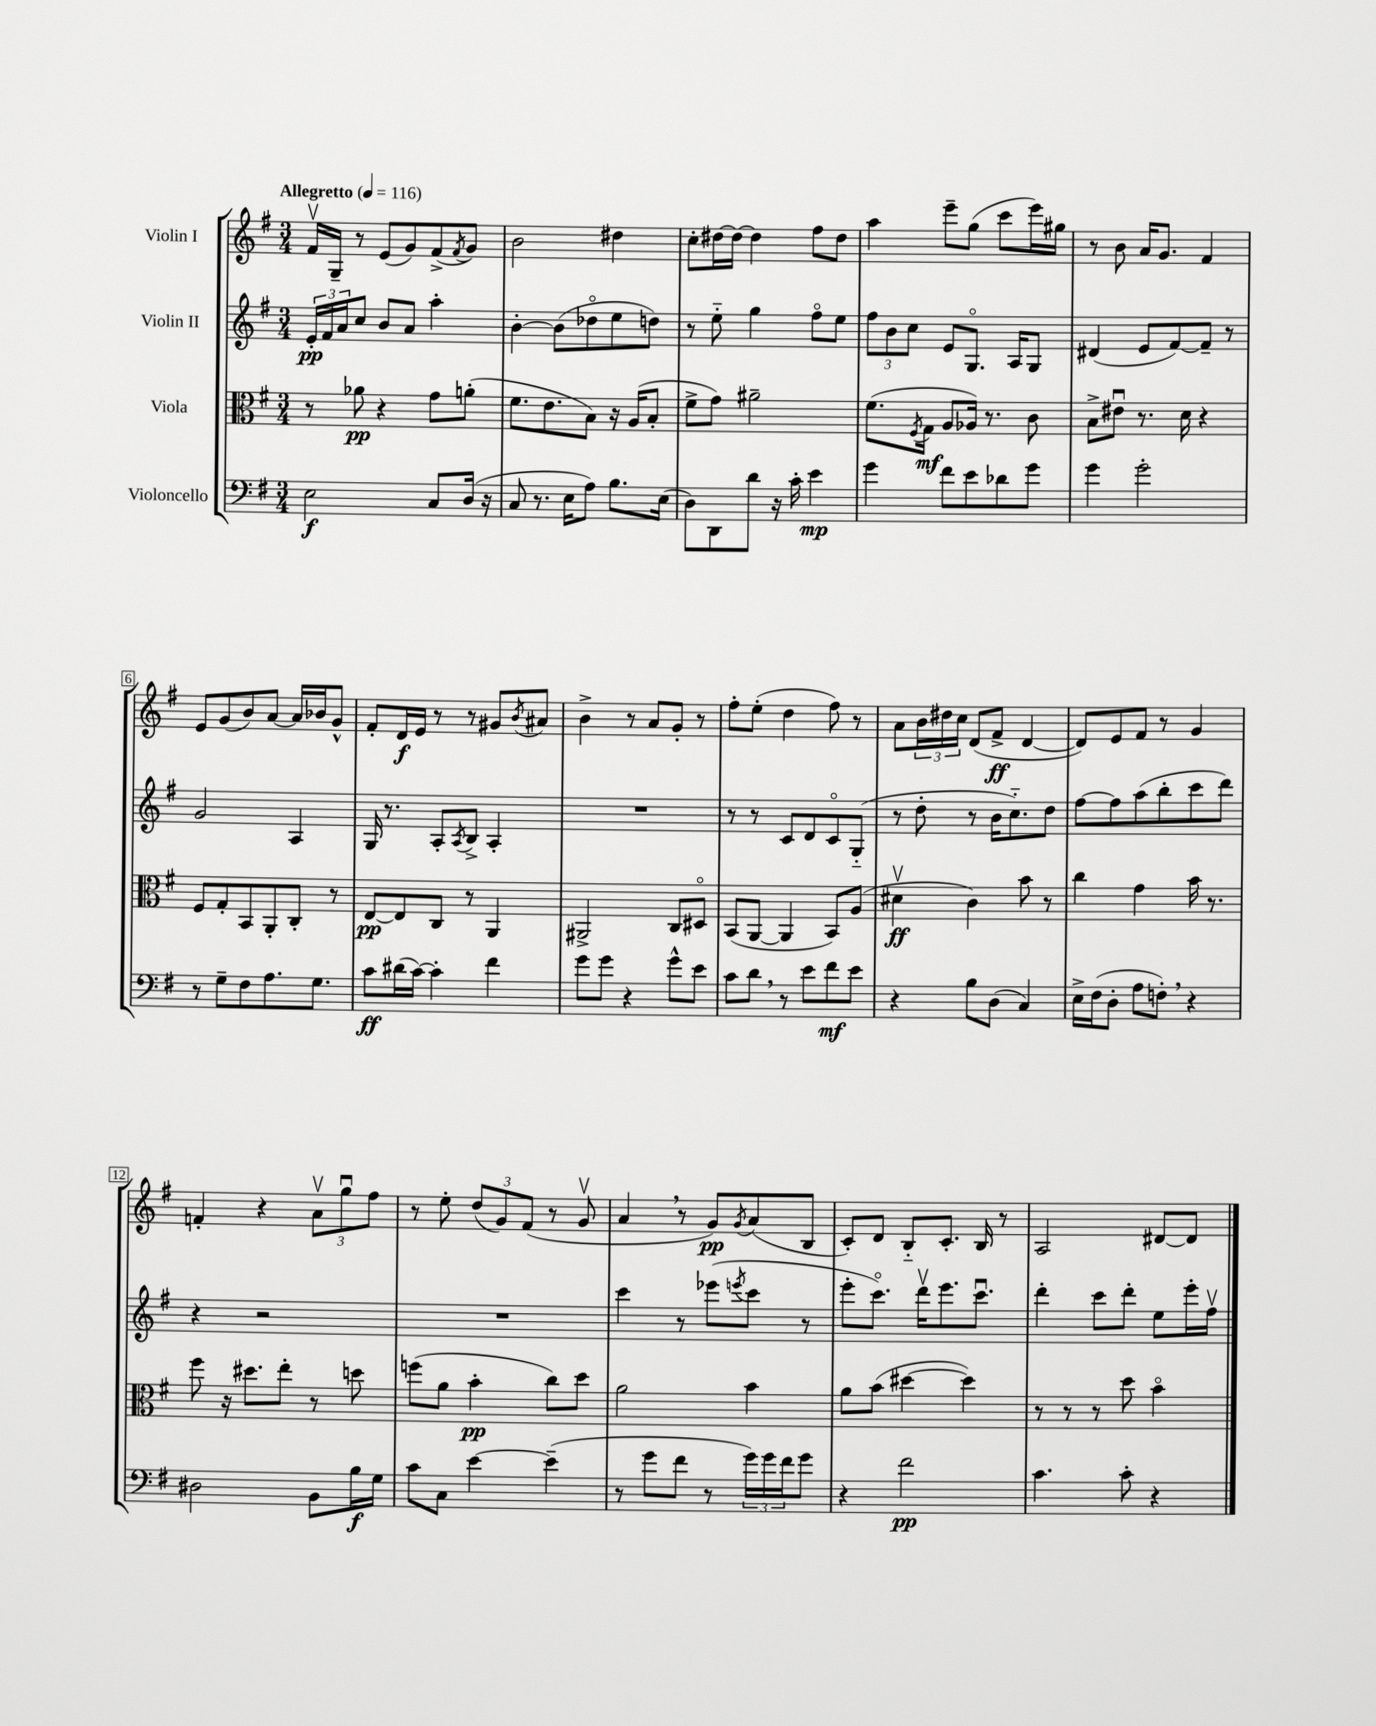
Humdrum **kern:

**kern	**kern	**kern	**kern
*staff4	*staff3	*staff2	*staff1
*clefF4	*clefC3	*clefG2	*clefG2
*k[f#]	*k[f#]	*k[f#]	*k[f#]
*M3/4	*M3/4	*M3/4	*M3/4
*MM116	*MM116	*MM116	*MM116
2E\	8r	24e'/LL	16f#v/LL
.	.	24f#/	.
.	.	.	16G~/JJ
.	.	24a/J	.
.	8a-\	8cc/J	8r
.	4r	8b/L	(8e/L
.	.	8a/J	8g/)
8C/L	8g\L	4aa'\	(8f#^/
.	.	.	8qf#/
(16D/Jk	(8a'\J	.	8g/J)
16r	.	.	.
=	=	=	=
8C/	8.f#\L	[4b'\	2b\
8.r	.	.	.
.	8.e\	.	.
.	.	(8b\]L	.
16E\LK	.	.	.
8A\J)	8B\J)	8dd-o\	.
8.B\L	16r	8ee\	4dd#\
.	(16A/LK	.	.
.	8B'/J	8dd\J)	.
(16E\Jk	.	.	.
=	=	=	=
8D\L)	8f#^\L	8r	8cc'\L
8DD\	8g\J)	8ee'~\	[16dd#\L
.	.	.	16dd#\_JJ
8d\J	2a#~\	4gg\	4dd#\]
16r	.	.	.
16c'\	.	.	.
4e\	.	8ff#o\L	8ff#\L
.	.	8ee\J	8dd#\J
=	=	=	=
4g\	(8.f#\L	12ff#\L	4aa\
.	.	12b\	.
.	.	12cc\J	.
.	8qF#/	.	.
.	16G\Jk	.	.
8f#\L	8A/L	8e/L	8eee~\L
8e\	16A-/Jk)	8.Go/J	(8gg\J
.	8.r	.	.
8d-\	.	.	8ccc\L
.	.	16A/LK	.
8g\J	8c\	8G/J	16eee\L)
.	.	.	16gg#\JJ
=	=	=	=
4g\	8B^\L	(4d#/	8r
.	8e#u\J	.	8b\
2g'\	8.r	8e/L	16a/LK
.	.	.	8.g/J
.	.	[8f#/)	.
.	16d\	.	.
.	4r	8f#~/]J	4f#/
.	.	8r	.
=	=	=	=
8r	8F#/L	2g/	8e/L
8G~\L	8G'/	.	(8g/
8F#\	8BB/	.	8b/)
8.A\	8AA'/	.	[8a/J
.	8C'/J	4A/	16a/]LL
8.G\J	.	.	16b-/J
.	8r	.	8g^^/J
=	=	=	=
8c\L	[8E/L	16G/	8f#'/L
.	.	8.r	.
(16d#\L	8E/]	.	16d/L
[16c\JJ)	.	.	16e/JJ
4c'\]	8C/J	8A'/L	8r
.	.	8qA/	.
.	8r	8B^/J	8r
4f#\	4AA/	4A'/	8g#/L
.	.	.	8qb/
.	.	.	8a#/J
=	=	=	=
8g\L	2AA#^/	2.r	4b^\
8g\J	.	.	.
4r	.	.	8r
.	.	.	8a/L
8g^^\L	8C/L	.	8g'/J
8e\J	8D#o/J	.	8r
=	=	=	=
8c\L	(8BB/L	8r	8ff#'\L
8d\J	[8AA/J	8r	(8ee'\J
8r	4AA/]	8c/L	4dd\
8e\L	.	8d/	.
8f#\	8BB/L)	8co/	8ff#\)
8e\J	(8A/J	(8G'~/J	8r
=	=	=	=
4r	4d#v\	8r	8a\L
.	.	8dd'\	24b\L
.	.	.	24dd#\
.	.	.	24cc\JJ
8B\L	4c\)	8r	(8d/L
(8D\J	.	16b\LK	8f#^/J
.	.	8.cc'~\)	.
4C/)	8b\	.	[4d/
.	8r	8dd\J	.
=	=	=	=
16E^\LL	4cc\	[8ff#\L	8d/]L)
(16F#\J	.	.	.
8D'\J	.	8ff#\]	8e/
8A\L	4g\	(8aa\	8f#/J
8F'\J)	.	8bb'\	8r
4r	16b\	8ccc\	4g/
.	8.r	.	.
.	.	8ddd\J)	.
=	=	=	=
2D#\	8ff#\	4r	4f'/
.	16r	.	.
.	8.dd#\L	.	.
.	.	2r	4r
.	8ee'\J	.	.
8BB\L	8r	.	12av\L
.	.	.	12ggu\
16B\L	8dd\	.	.
.	.	.	12ff#\J
16G\JJ	.	.	.
=	=	=	=
8c\L	(8ff\L	2.r	8r
8C\J	8a\J	.	8ee'\
[4e\	4b'\	.	(12dd/L
.	.	.	12g/)
.	.	.	(12f#/J
(4e~\]	8cc\L)	.	8r
.	8dd\J	.	8gv/
=	=	=	=
8r	2a\	4ccc\	4a/
8g\L	.	.	.
8f#\J	.	8r	8r
8r	.	(8eee-\L	8g/L)
.	.	8qeee/	8qg/
24g\LL)	4b\	8ccc\J	(8a/
24g\	.	.	.
24f#\J	.	.	.
8g\J	.	8r	8B/J
=	=	=	=
4r	8a\L	8eee'\L	8c'/L)
.	(8b\J	8.ccco\J)	8d/J
2f#\	[4dd#\	.	8B'~/L
.	.	16dddv\LK	.
.	.	8.eee\	8.c'/J
.	4dd#\])	.	.
.	.	8.cccu\J	16B/
.	.	.	8r
=	=	=	=
4.c\	8r	4ddd'\	2A/
.	8r	.	.
.	8r	8ccc\L	.
8c'\	8dd\	8ddd'\J	.
4r	4bo\	8ee\L	[8d#/L
.	.	16eee'\L	8d#/]J
.	.	16ff#v\JJ	.
==	==	==	==
*-	*-	*-	*-
